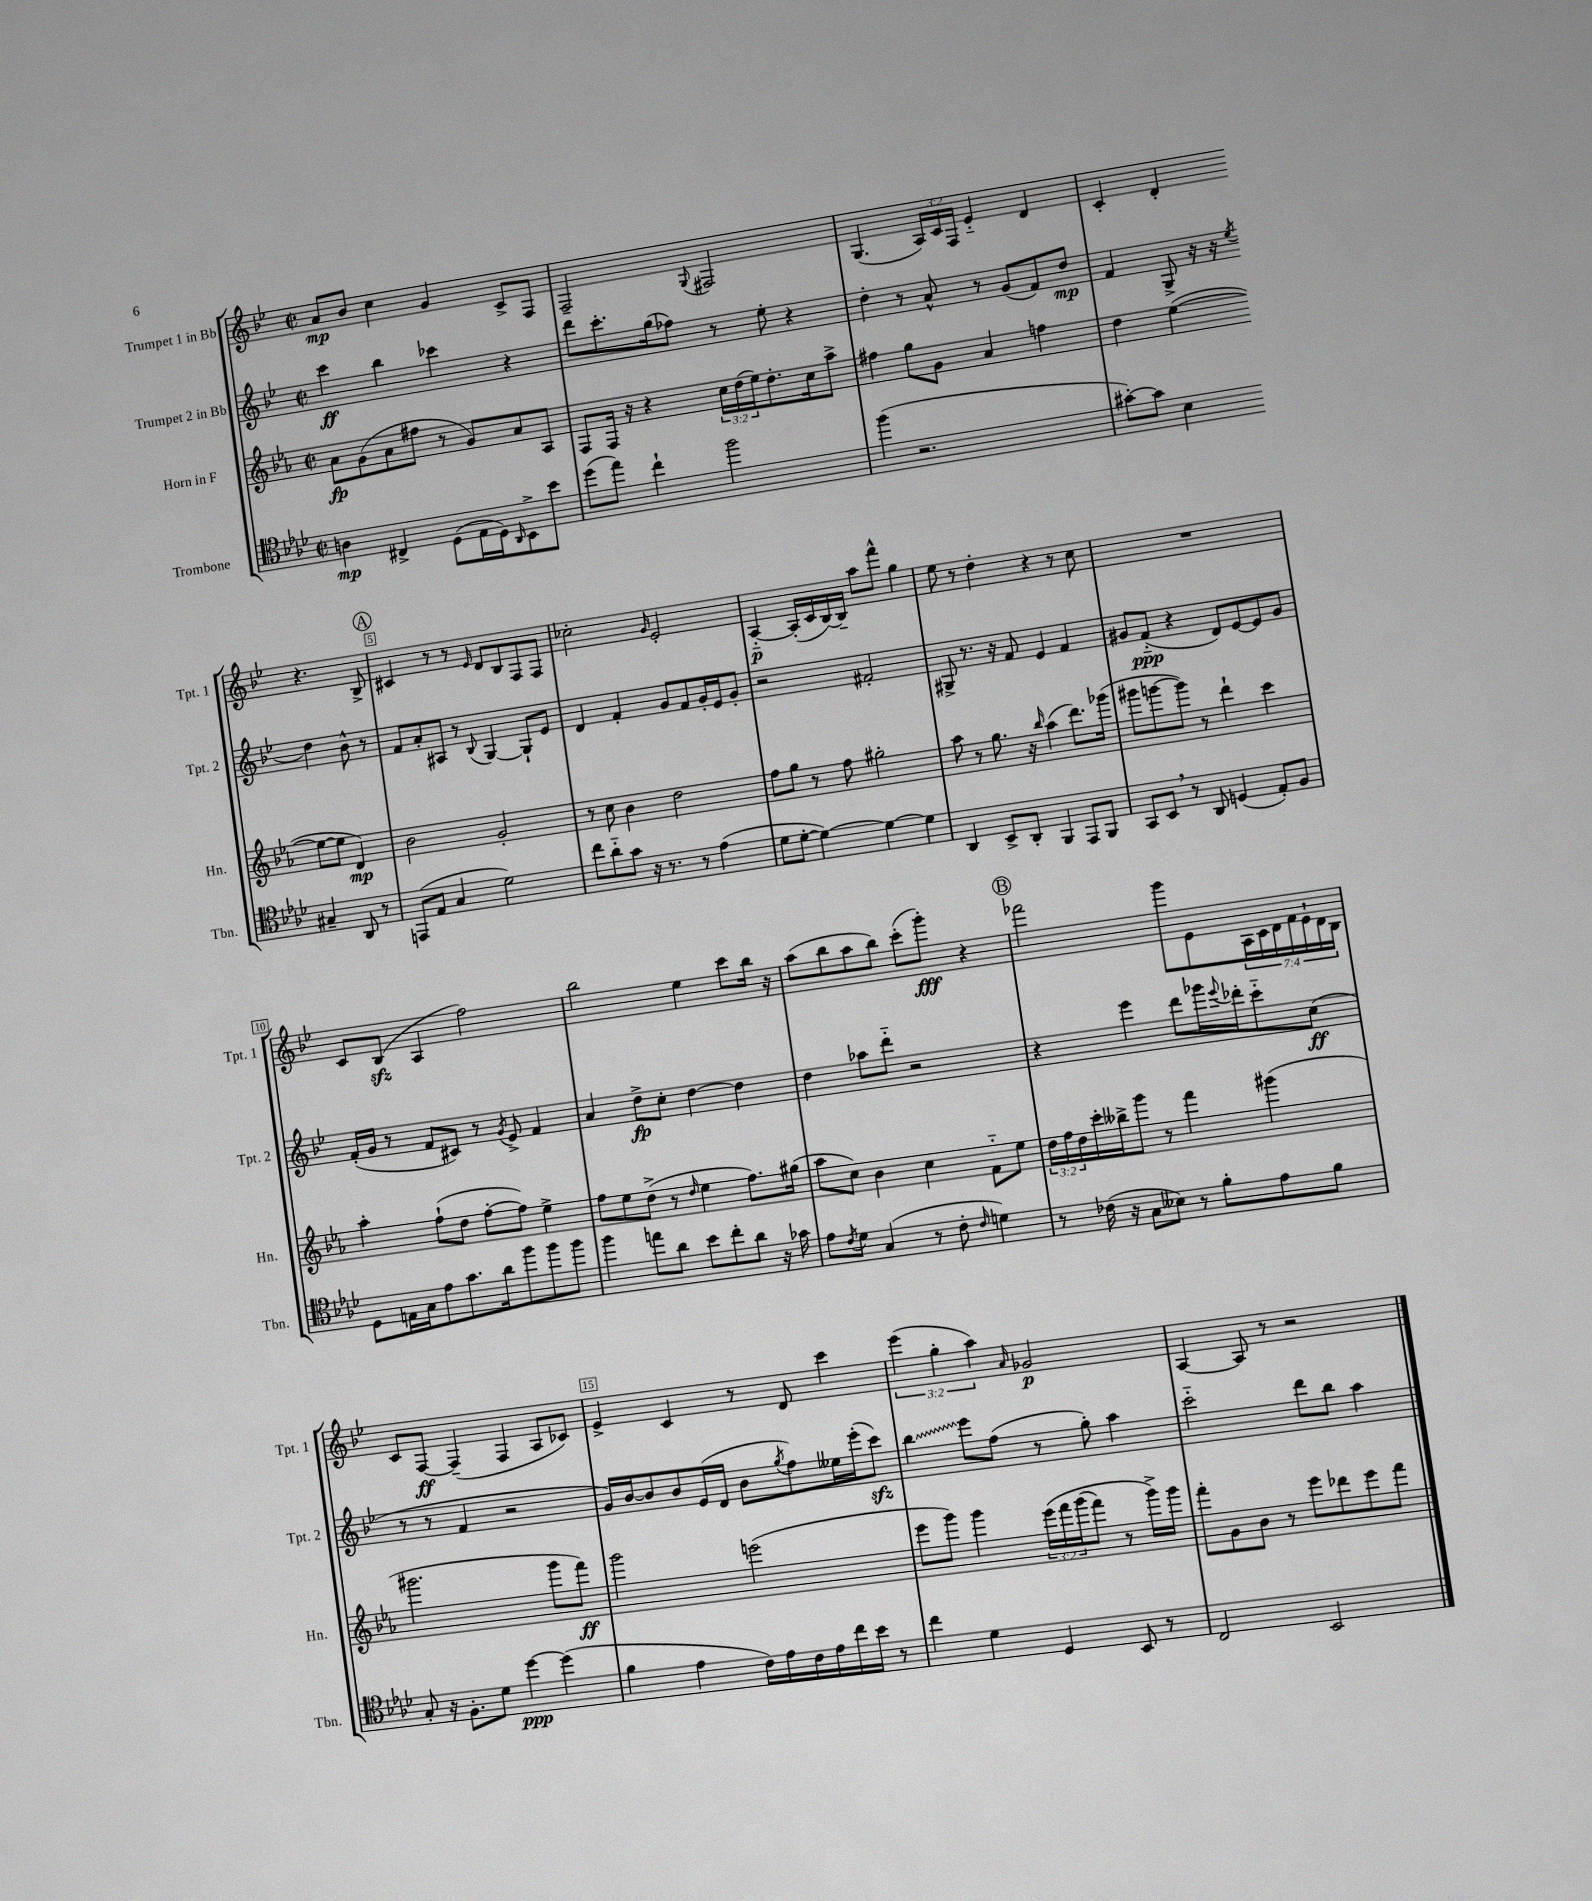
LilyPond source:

<<
\new StaffGroup <<
\new Staff = "s0" \with { instrumentName = "Trumpet 1 in Bb" shortInstrumentName = "Tpt. 1" } {
    \clef treble \key bes \major \defaultTimeSignature \time 2/2 \override Staff.TupletNumber.text = #tuplet-number::calc-fraction-text
    a'8\mp bes'8 c''4 g'4 c'8-> f8 |
    f2-- \appoggiatura { g8 } fis2 |
    g4.( \tuplet 3/2 { a16) c'16 f16 } ees'4-_ d'4 |
    c'4-. d'4-. r4. bes8-> |
    \mark \markup { \circle "A" } cis'4 r8 r8 \grace { ees'16 } d'8 bes8 f8 f8 |
    ces''2-. \grace { g'16 } ees'2-. |
    a4~-_\p a16-.( c'16 bes16~) bes16-- a''8 f'''8-^ g''4 |
    ees''8 r8 d''4-. r4 r8 c''8 |
    R1 |
    c'8 bes8\sfz( a4 f''2) |
    bes''2 ees''4 c'''8 bes''16 r16 |
    a''8( bes''8 a''8 bes''8) c'''8-.( g'''8-.\fff) r4 |
    \mark \markup { \circle "B" } fes'''2 g'''8 ees'8 \tuplet 7/4 { a16 c'16 d'16 f'16 ees'16-! d'16 bes16 } |
    c'8 f8~\ff f4--( f4 a8 ces'8) |
    ees'4-> c'4 r8 d'8 c'''4 |
    \tuplet 3/2 { ees'''4( g''4-. a''4) } \grace { a'16 } ges'2\p |
    a4~ a8 r8 r2 \bar "|." |
}
\new Staff = "s1" \with { instrumentName = "Trumpet 2 in Bb" shortInstrumentName = "Tpt. 2" } {
    \clef treble \key bes \major \defaultTimeSignature \time 2/2
    c'''4\ff bes''4 ces'''4 r4 |
    d'''8 c'''8.-. g''16( fes''8) r8 ees''8-. r4 |
    d''4-. r8 a'8-^ r8 g'8( f'8) d''8\mp |
    f'4 g8-> r16 r16 \acciaccatura { ees''8 } d''4 bes'8-^ r8 |
    \mark \markup { \circle "A" } f'8 a'8-. ais8 r8 \appoggiatura { bes8 } g4~ g8-! ees'8 |
    d'4 f'4-. g'8 f'8 g'16-. ees'16 g'8-. |
    r2 fis'2-. |
    gis8-> r8. r16 f'8 ees'4 f'4 |
    gis'8 f'8-_\ppp( r4 d'8) ees'8~ ees'8 gis'8 |
    f'16-.( g'16 r8 f'8 cis'8) r8 \acciaccatura { g'8 } ees'8-> f'4 |
    a'4 d''8->\fp c''8-. d''4~ d''4 |
    d''4 aes''8 d'''8-_ r2 |
    \mark \markup { \circle "B" } r4 ees'''4 d'''8 ges'''16 \appoggiatura { ees'''8 } des'''16-. c'''8-_ c''8\ff( |
    r8 r8 f'4 r2 |
    g'16) bes'16~ bes'8 bes'8 ees'16( d'16 bes'8 \acciaccatura { g''8 } f''8) eeses''16 ees'''16-.( c'''8\sfz) |
    \once \override Glissando.style = #'zigzag bes''4\glissando ees'''8 f''8( r8 g''8-.) a''4 |
    c'''2-_ d'''8 bes''8 a''4 \bar "|." |
}
\new Staff = "s2" \with { instrumentName = "Horn in F" shortInstrumentName = "Hn." } {
    \clef treble \key ees \major \defaultTimeSignature \time 2/2 \override Staff.TupletNumber.text = #tuplet-number::calc-fraction-text
    aes'8\fp g'8( aes'8 fis''8 r8 g'8) aes'8 aes8 |
    f8 f16 r16 r4 \tuplet 3/2 { c''16 d''16( ees''16) } d''8.-. c''16 aes''8-> |
    fis''4 g''8 g'8 aes'4 f''4 |
    d''4 ees''4~( ees''8~ ees''8 d'4\mp) |
    \mark \markup { \circle "A" } bes'2 g'2-. |
    r8 c''8 bes'4 d''2 |
    f''8 g''8 r8 f''8 gis''2-. |
    aes''8 r8 g''8. r16 \grace { bes''16 } aes''4( d'''8.) ges'''16( |
    gis'''8 g'''8~ g'''8) r8 d'''4-! c'''4 |
    aes''4-. f''8-!( d''8 f''8~-. f''8) ees''4-> |
    f''8 ees''8 d''8->( r8 \grace { d''16 } ees''4 f''8.) gis''16( |
    aes''8 c''8) bes'4 c''4 f'8-_ ees''8 |
    \mark \markup { \circle "B" } \tuplet 3/2 { d''16 f''16 d''16 } c'''16-. beses''16-> g'''8 r8 f'''4 gis'''4( |
    gis'''2. gis'''8 f'''8\ff) |
    g'''2 e'''2( |
    ees'''8 g'''8) g'''4 \tuplet 3/2 { ees'''16\( f'''16 g'''16( } f'''8) r8 g'''16->\) g'''16 |
    f'''8-. g'8 bes'8 r8 ees'''8 des'''8 ees'''8 f'''8 \bar "|." |
}
\new Staff = "s3" \with { instrumentName = "Trombone" shortInstrumentName = "Tbn." } {
    \clef tenor \key aes \major \defaultTimeSignature \time 2/2
    a4\mp cis4-> des8( ees16 des16) \grace { aes,16 } bes,8-> bes'8 |
    des''8( ees''8) c''4-! f''2 |
    f''4( r2. |
    gis'8~-.) gis'8 bes4 gis4-- aes,8 r8 |
    \mark \markup { \circle "A" } e,8( ees8 g4 des'2) |
    c''8 aes'8-_ g'8 r16 r8. r8 ees'4( |
    des'8 des'8~-. des'4~) des'4~ des'4 |
    aes,4 bes,8-> aes,8-. f,4 ees,8 f,8 |
    g,8 bes,8 \breathe r8 aes,8 d4( ees8-.) f8 |
    des8 e16 g16 ees'8 g'8. aes'16 f''8 f''8 f''8 |
    f''4 e''8 aes'8 bes'8 c''8-. aes'8 r16 ges'16 |
    ees'8 \acciaccatura { c'8 } des'8 g4( r8 c'8-. \grace { c'16 } d'4) |
    \mark \markup { \circle "B" } r8 ces'16( r16 g8 beses8) r8 f'8-. ees'8 f'8 |
    g8-. r16 f8.-. des'8 des''4~\ppp des''4( |
    f'4 ees'4 c'16) ees'16 c'16 ees'16 c''16 bes'16 r8 |
    c''4 des'4 des4 bes,8 r8 |
    c2 bes,2 \bar "|." |
}
>>
>>
\layout { \context { \Score \override BarNumber.break-visibility = ##(#f #t #t) barNumberVisibility = #(every-nth-bar-number-visible 5) \override BarNumber.stencil = #(make-stencil-boxer 0.1 0.3 ly:text-interface::print) } }
